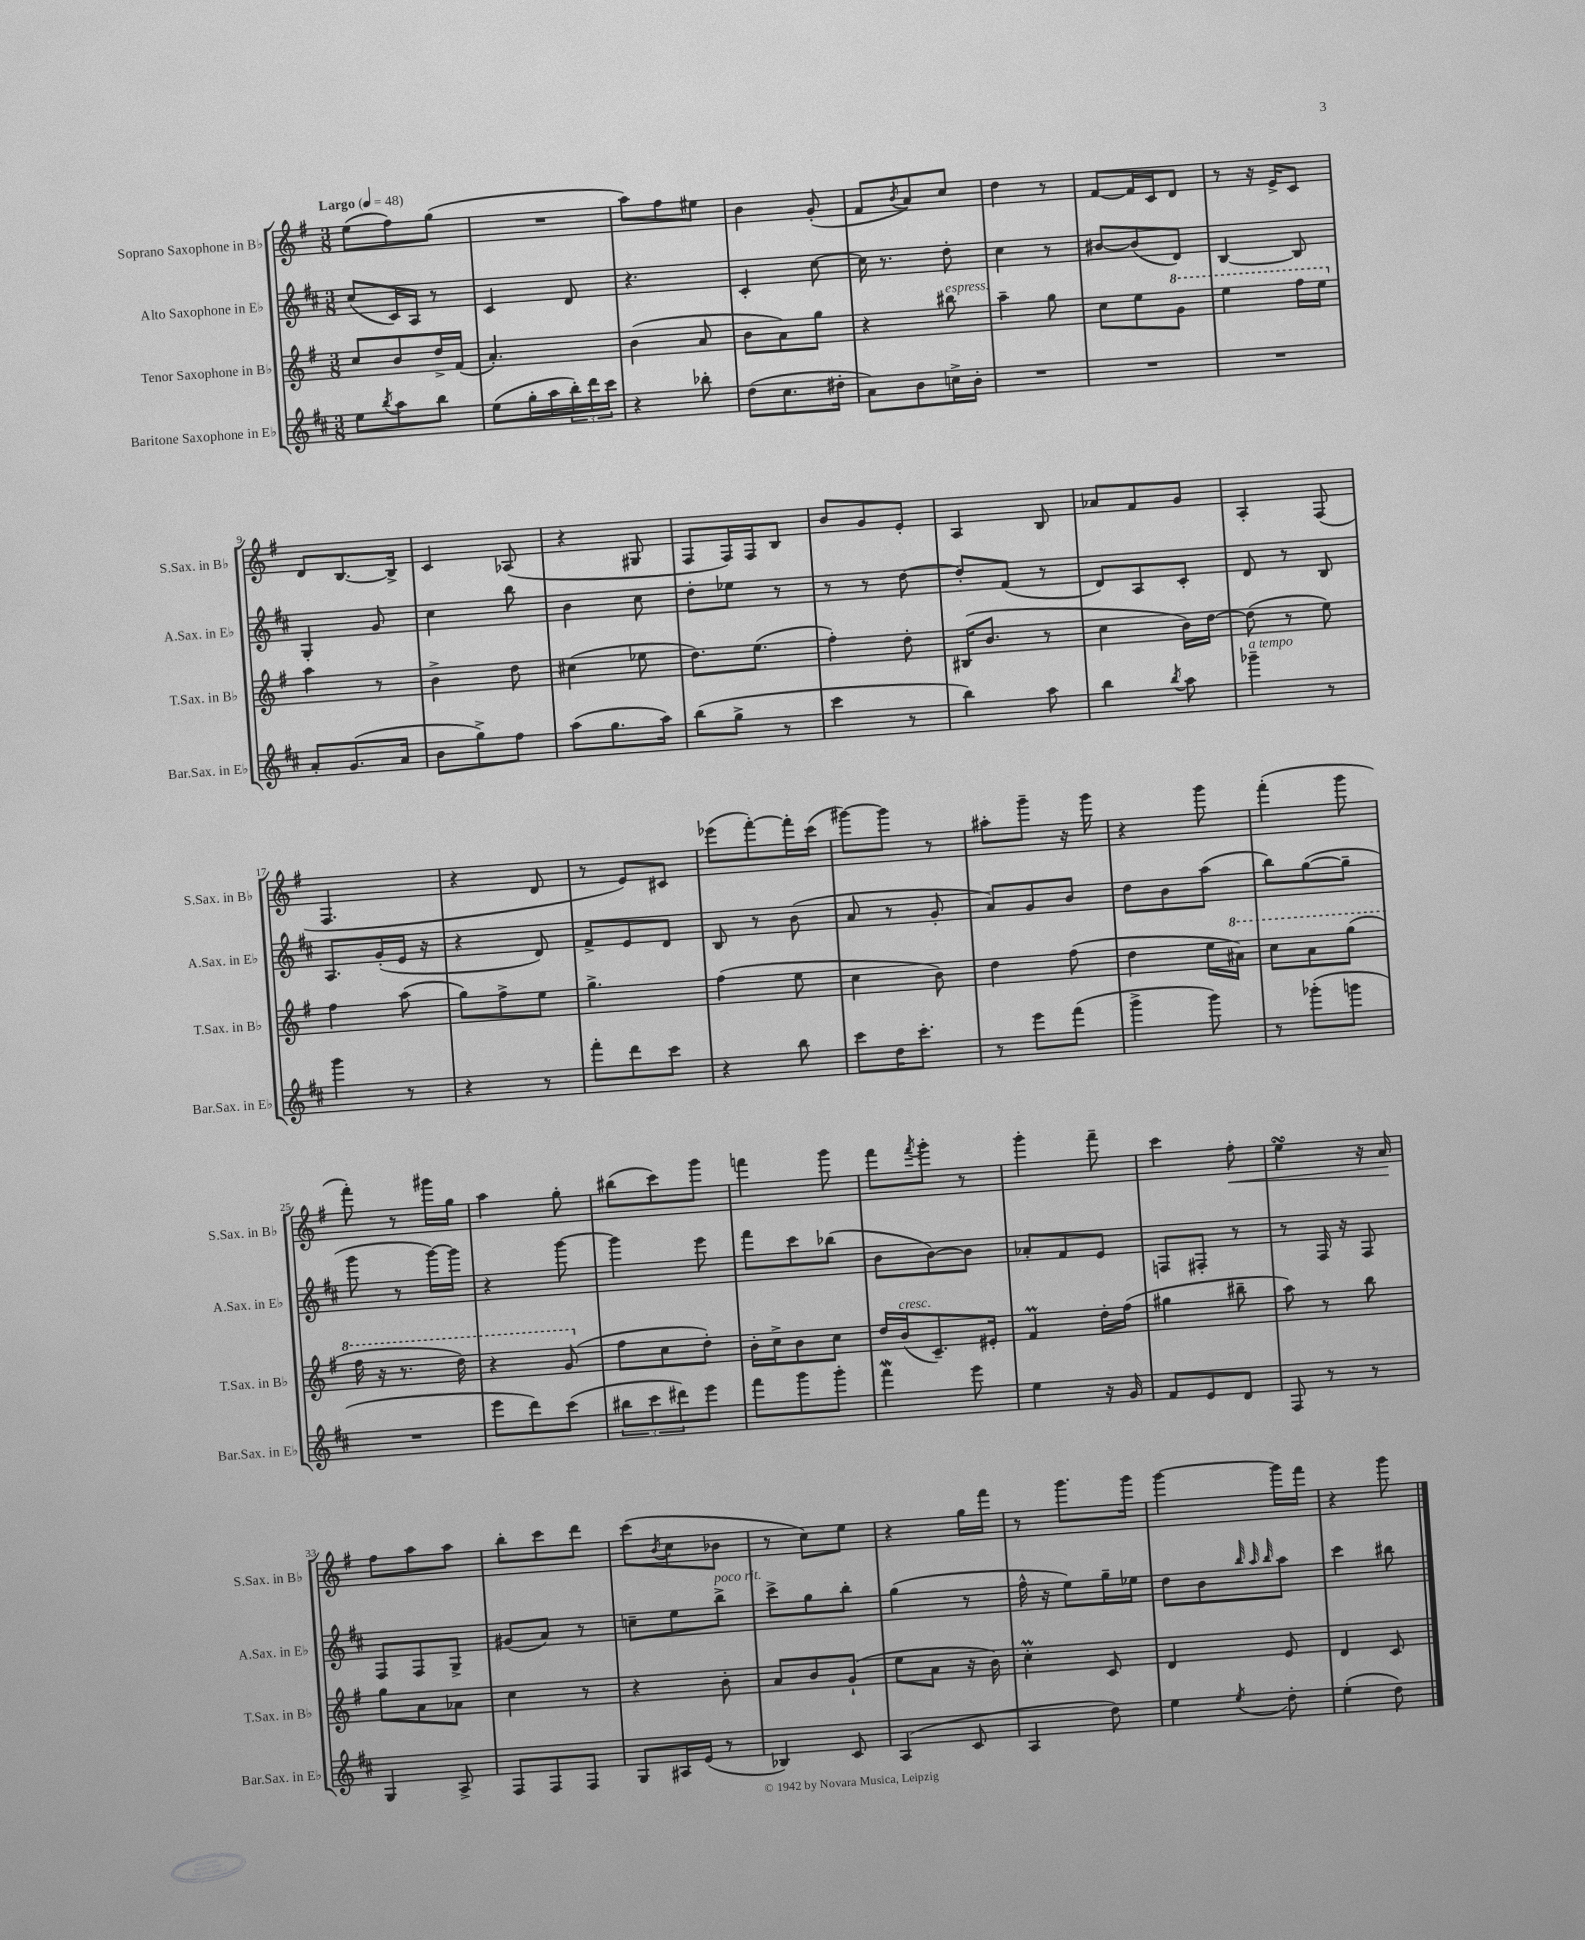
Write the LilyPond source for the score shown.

<<
\new StaffGroup <<
\new Staff = "s0" \with { instrumentName = "Soprano Saxophone in Bb" shortInstrumentName = "S.Sax. in Bb" } {
    \clef treble \key g \major \numericTimeSignature \time 3/8 \tempo "Largo" 4 = 48
    e''8( fis''8) g''8( |
    R4. |
    a''8) fis''8 eis''8 |
    b'4 g'8-.( |
    fis'8 \acciaccatura { b'8 } a'8) c''8 |
    d''4 r8 |
    fis'8~ fis'16 c'16 d'8 |
    r8 r16 e'16-> c'8 |
    d'8 b8.~ b16-> |
    c'4 aes8( |
    r4 gis8 |
    fis8 fis16) fis16 b8 |
    b'8 g'8 e'8-. |
    a4 b8 |
    aes'8 fis'8 g'8 |
    a4-. fis8( |
    fis4. |
    r4 d'8 |
    r8 e'8) cis'8 |
    ees'''8( fis'''8~-.) fis'''16-. c'''16( |
    gis'''8~) gis'''8 r8 |
    ais''8-. g'''8-- r16 g'''16 |
    r4 g'''8 |
    fis'''4-.( g'''8 |
    fis'''8-.) r8 gis'''16 g''16 |
    a''4 g''8-. |
    bis''8( c'''8) g'''8 |
    f'''4 g'''8 |
    fis'''8 \acciaccatura { fis'''8 } g'''8-. r8 |
    g'''4-. fis'''8-- |
    c'''4 fis''8-.\< |
    e''4\turn r16 a'16\! |
    fis''8 a''8 a''8 |
    b''8-. c'''8 d'''8 |
    c'''8( \acciaccatura { b'8 } c''8 bes'8 |
    r8 c''8) e''8 |
    r4 g''16 fis'''16 |
    r8 g'''8. g'''16 |
    g'''4~ g'''16 fis'''16 |
    r4 g'''8 \bar "|." |
}
\new Staff = "s1" \with { instrumentName = "Alto Saxophone in Eb" shortInstrumentName = "A.Sax. in Eb" } {
    \clef treble \key d \major \numericTimeSignature \time 3/8
    cis''8( cis'16) a16 r8 |
    cis'4 d'8 |
    r4. |
    cis'4-. cis''8~ |
    cis''16 r8. d''8-. |
    cis''4 r8 |
    bis'8~ bis'8( d'8) |
    b4~ b8 |
    g4-. g'8 |
    cis''4 b''8 |
    b'4 cis''8 |
    d''8-. ees''8 r8 |
    r8 r8 d''8~ |
    d''8-. fis'8( r8 |
    d'8) a8 cis'8-. |
    d'8 r8 b8 |
    a8. g'16-.( e'16 r16 |
    r4 d'8) |
    fis'8-> e'8 d'8 |
    b8 r8 b'8( |
    a'8 r8 g'8-. |
    a'8) g'8 b'8 |
    d''8 b'8 a''8( |
    b''8) g''8~( g''8-- |
    g'''8 r8 g'''16~) g'''16 |
    r4 g'''8~ |
    g'''4 e'''8 |
    fis'''8 cis'''8 bes''8( |
    b'8 b'8~) b'8 |
    aes'8-. fis'8 e'8 |
    f8 fis8-. r8 |
    r8 fis16 r16 fis8 |
    fis8 fis8 g8-> |
    gis'8( a'8) r8 |
    c''8-- e''8 b''8->^\markup { \italic "poco rit." } |
    cis'''8-> g''8 b''8-. |
    g''4( r8 |
    fis''16-^ r16 e''8) g''16-- ees''16 |
    d''8 b'8 \grace { b''32 a''32 b''32 } a''8 |
    cis'''4 bis''8 \bar "|." |
}
\new Staff = "s2" \with { instrumentName = "Tenor Saxophone in Bb" shortInstrumentName = "T.Sax. in Bb" } {
    \clef treble \key g \major \numericTimeSignature \time 3/8
    c''8 b'8 d''16-> fis'16( |
    a'4.-.) |
    b'4( a'8 |
    b'8 a'8) g''8 |
    r4 bis''8^\markup { \italic "espress." } |
    a''4-- g''8 |
    c''8 e''8 \ottava #1 g''8 |
    e'''4 fis'''16 e'''16 \ottava #0 |
    a''4 r8 |
    b'4-> d''8 |
    cis''4( ees''8 |
    d''8.) e''8.( |
    fis''4-.) d''8-. |
    bis16( b'8. r8 |
    c''4 b'16) d''16~ |
    d''8( r8 e''8) |
    fis''4 a''8( |
    g''8) fis''8-> e''8 |
    g''4.-> |
    fis''4( e''8 |
    c''4 b'8) |
    d''4 fis''8( |
    d''4 e''16 \ottava #1 ais''16) |
    c'''8 a''8 g'''8( |
    fis'''16 r16 r8. d'''16) |
    r4 g''8( \ottava #0 |
    fis''8 c''8 d''8-.) |
    b'16-. c''16-> b'8 c''8 |
    d''16 b'16^\markup { \italic "cresc." }( c'8.--) eis'16-. |
    fis'4\prall d''16-. fis''16( |
    gis''4 bis''8-- |
    a''8) r8 b''8 |
    g''8 a'8 aes'8 |
    c''4 r8 |
    r4 b'8-. |
    a'8 b'8 g'8-!( |
    e''8 a'8 r16 b'16) |
    c''4-.\prall c'8 |
    d'4 e'8 |
    d'4 c'8 \bar "|." |
}
\new Staff = "s3" \with { instrumentName = "Baritone Saxophone in Eb" shortInstrumentName = "Bar.Sax. in Eb" } {
    \clef treble \key d \major \numericTimeSignature \time 3/8
    e''8 \acciaccatura { b''8 } a''8 b''8 |
    e''8( g''16-. a''16 \tuplet 3/2 { b''16-.) d'''16 cis'''16 } |
    r4 bes''8-. |
    d''8( cis''8. dis''16-. |
    a'8) b'8 c''16-> b'16-. |
    R4. |
    R4. |
    R4. |
    a'8-. g'8.( a'16 |
    b'8 g''8->) fis''8 |
    a''8( g''8. a''16) |
    b''8( g''8-> r8 |
    cis'''4 r8 |
    b''4) a''8 |
    b''4 \acciaccatura { b''8 } a''8 |
    ges'''4--^\markup { \italic "a tempo" } r8 |
    g'''4 r8 |
    r4 r8 |
    fis'''8-. d'''8 cis'''8 |
    r4 b''8 |
    cis'''8 d''16 cis'''8.-. |
    r8 e'''8 fis'''8( |
    g'''4-> g'''8) |
    r8 ges'''8-.( g'''8 |
    R4. |
    e'''8 d'''8) cis'''8( |
    \tuplet 3/2 { bis''8 cis'''8 dis'''8) } e'''8 |
    fis'''8 g'''8 g'''8-. |
    fis'''4\mordent e'''8 |
    e''4 r16 g'16 |
    fis'8 e'8 d'8 |
    fis8 r8 r8 |
    g4 a8-> |
    fis8 fis8 fis8 |
    g8 ais16 e'16( r8 |
    bes4) cis'8 |
    a4( cis'8 |
    a4 d''8) |
    e''4 \acciaccatura { e''8 } d''8-. |
    e''4-.( d''8) \bar "|." |
}
>>
>>
